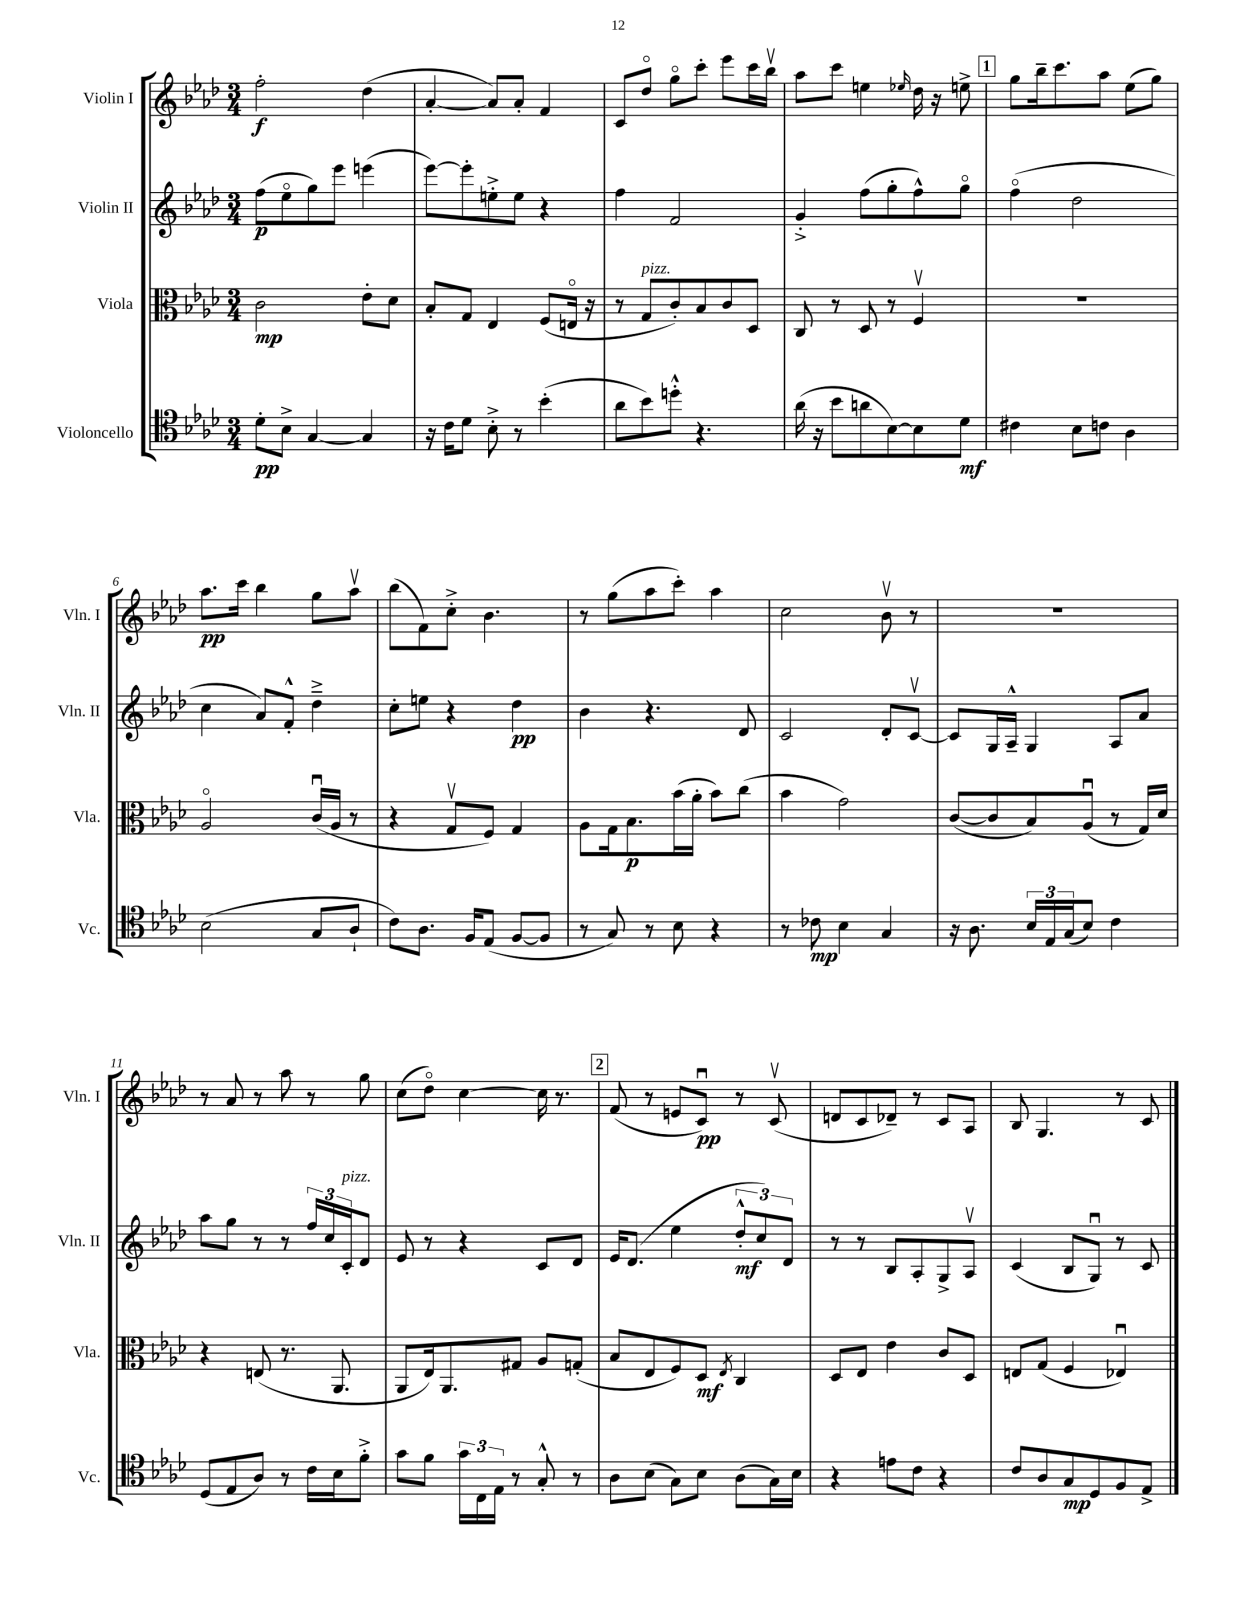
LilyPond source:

<<
\new StaffGroup <<
\new Staff = "s0" \with { instrumentName = "Violin I" shortInstrumentName = "Vln. I" } {
    \clef treble \key aes \major \numericTimeSignature \time 3/4
    f''2-.\f des''4( |
    aes'4~-. aes'8) aes'8-. f'4 |
    c'8 des''8\flageolet g''8\flageolet c'''8-. ees'''8 c'''16 bes''16\upbow |
    aes''8 c'''8 e''4 \grace { ees''16 } des''16 r16 e''8-> |
    \mark \markup { \box "1" } g''8 bes''16-- c'''8. aes''8 ees''8( g''8) |
    aes''8.\pp c'''16 bes''4 g''8 aes''8\upbow |
    bes''8( f'8) c''8-.-> bes'4. |
    r8 g''8( aes''8 c'''8-.) aes''4 |
    c''2 bes'8\upbow r8 |
    R2. |
    r8 aes'8 r8 aes''8 r8 g''8 |
    c''8( des''8\flageolet) c''4~ c''16 r8. |
    \mark \markup { \box "2" } f'8( r8 e'8 c'8\downbow\pp) r8 c'8\upbow( |
    d'8 c'8 des'8--) r8 c'8 aes8 |
    bes8 g4. r8 c'8 \bar "|." |
}
\new Staff = "s1" \with { instrumentName = "Violin II" shortInstrumentName = "Vln. II" } {
    \clef treble \key aes \major \numericTimeSignature \time 3/4
    f''8\p( ees''8\flageolet g''8) ees'''8 e'''4( |
    ees'''8~) ees'''8-. e''8-.-> e''8 r4 |
    f''4 f'2 |
    g'4-.-> f''8( g''8-. f''8-^) g''8\flageolet |
    \mark \markup { \box "1" } f''4\flageolet( des''2 |
    c''4 aes'8) f'8-.-^ des''4---> |
    c''8-. e''8 r4 des''4\pp |
    bes'4 r4. des'8 |
    c'2 des'8-. c'8~\upbow |
    c'8 g16 aes16---^ g4 aes8 aes'8 |
    aes''8 g''8 r8 r8 \tuplet 3/2 { f''16 c''16 c'16-.^\markup { \italic "pizz." } } des'8 |
    ees'8 r8 r4 c'8 des'8 |
    \mark \markup { \box "2" } ees'16 des'8.( ees''4 \tuplet 3/2 { des''8-.-^\mf c''8) des'8 } |
    r8 r8 bes8 aes8-. g8-> aes8\upbow |
    c'4( bes8 g8\downbow) r8 c'8 \bar "|." |
}
\new Staff = "s2" \with { instrumentName = "Viola" shortInstrumentName = "Vla." } {
    \clef alto \key aes \major \numericTimeSignature \time 3/4
    c'2\mp ees'8-. des'8 |
    bes8-. g8 ees4 f8( e16\flageolet r16 |
    r8 g8^\markup { \italic "pizz." } c'8-.) bes8 c'8 des8 |
    c8 r8 des8 r8 f4\upbow |
    \mark \markup { \box "1" } R2. |
    aes2\flageolet c'16\downbow( aes16 r8 |
    r4 g8\upbow f8) g4 |
    aes8 g16 bes8.\p bes'16( aes'16-. bes'8) c''8( |
    bes'4 g'2) |
    c'8~( c'8 bes8) aes8\downbow( r8 g16) des'16 |
    r4 e8( r8. aes,8. |
    aes,8 ees16) aes,8. gis8 aes8 g8-.( |
    \mark \markup { \box "2" } bes8 ees8 f8) des8\mf \acciaccatura { ees8 } c4 |
    des8 ees8 ees'4 c'8 des8 |
    e8 g8( f4 ees4\downbow) \bar "|." |
}
\new Staff = "s3" \with { instrumentName = "Violoncello" shortInstrumentName = "Vc." } {
    \clef tenor \key aes \major \numericTimeSignature \time 3/4
    des'8-.\pp bes8-> g4~ g4 |
    r16 c'16 des'8 bes8-.-> r8 bes'4-.( |
    aes'8 bes'8) d''8-.-^ r4. |
    aes'16( r16 bes'8 a'8 bes8~) bes8 des'8\mf |
    \mark \markup { \box "1" } cis'4 bes8 c'8 aes4 |
    bes2( g8 aes8-! |
    c'8) aes8. f16 ees8( f8~ f8 |
    r8 g8) r8 bes8 r4 |
    r8 ces'8\mp bes4 g4 |
    r16 aes8. \tuplet 3/2 { bes16 ees16 g16( } bes8) c'4 |
    des8( ees8 aes8) r8 c'16 bes16 f'8-.-> |
    g'8 f'8 \tuplet 3/2 { g'16 c16 ees16 } r8 g8-.-^ r8 |
    \mark \markup { \box "2" } aes8 bes8( g8) bes8 aes8( g16) bes16 |
    r4 e'8 c'8 r4 |
    c'8 aes8 g8\mp des8 f8 ees8-> \bar "|." |
}
>>
>>
